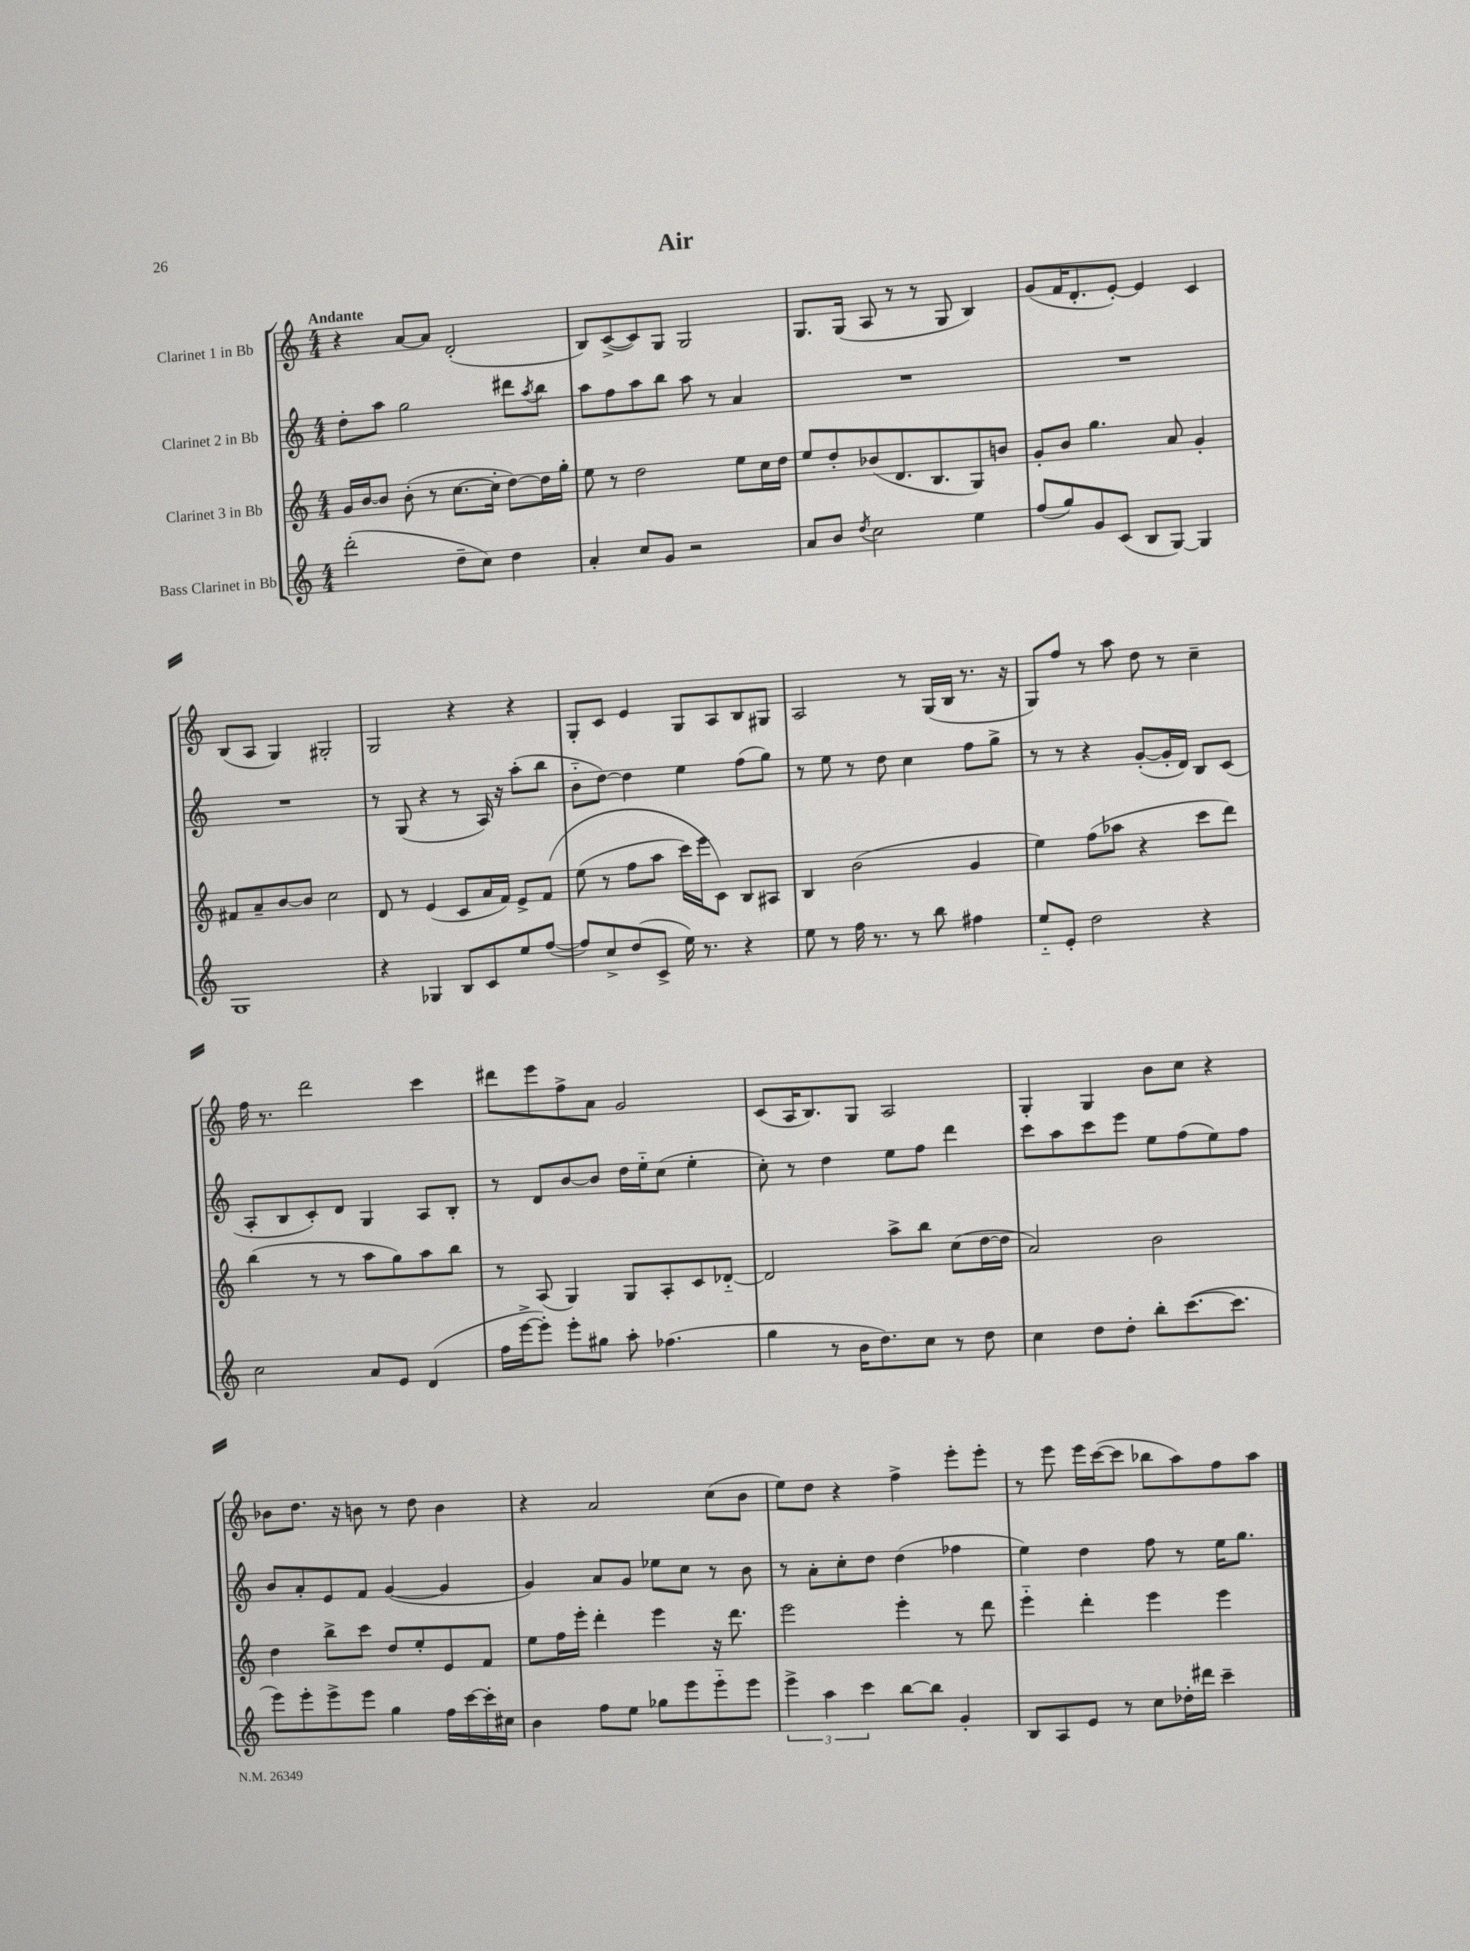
\header { title = "Air" }
<<
\new StaffGroup <<
\new Staff = "s0" \with { instrumentName = "Clarinet 1 in Bb" } {
    \clef treble \key c \major \numericTimeSignature \time 4/4 \tempo "Andante"
    r4 a'8~ a'8 d'2-.( |
    b8) c'8~->( c'8) g8 g2 |
    g8. g16( a8 r8 r8 g8 b4) |
    g'8( f'16 d'8.-. e'8~-.) e'4 c'4 |
    b8( a8 g4) gis2-. |
    g2 r4 r4 |
    g8-. c'8 e'4 g8 a8 b8 gis8 |
    a2 r8 g16( b16 r8. r16 |
    g8) f''8 r8 a''8 d''8 r8 c''4-- |
    f''16 r8. d'''2 c'''4 |
    dis'''8 e'''8 f''8-> a'8 g'2 |
    c'8( a16 b8.) g8 a2 |
    g4-. g4 b'8 c''8 r4 |
    bes'8 d''8. r16 b'8 r8 d''8 b'4 |
    r4 a'2 c''8( b'8 |
    e''8) d''8 r4 f''4-> e'''8-. e'''8-. |
    r8 e'''8 e'''16 c'''16~( c'''8 bes''8 a''8) f''8 a''8 \bar "|." |
}
\new Staff = "s1" \with { instrumentName = "Clarinet 2 in Bb" } {
    \clef treble \key c \major \numericTimeSignature \time 4/4
    d''8-. a''8 g''2 dis'''8 \acciaccatura { a''8 } b''8 |
    a''8 f''8 a''8 b''8 a''8 r8 a'4 |
    R1 |
    R1 |
    R1 |
    r8 g8( r4 r8 a16) r16 a''8-.( b''8 |
    b'8-_ d''8~) d''4 e''4 f''8( g''8) |
    r8 e''8 r8 d''8 c''4 f''8 g''8-> |
    r8 r8 r4 g'8~-.( g'16-. d'16) b8 c'8( |
    a8-. b8 c'8-.) d'8 g4 a8 b8-. |
    r8 d'8 b'8~ b'8 d''16 e''16-_ c''8( e''4-. |
    c''8-.) r8 d''4 e''8 f''8 d'''4 |
    c'''8 a''8 c'''8 e'''8 e''8 f''8( e''8) f''8 |
    b'8 a'8-. e'8 f'8 g'4~( g'4 |
    g'4) a'8 g'8 ees''8 c''8 r8 b'8 |
    r8 a'8-. c''8-. d''8 d''4( fes''4 |
    e''4) d''4 f''8 r8 e''16 g''8. \bar "|." |
}
\new Staff = "s2" \with { instrumentName = "Clarinet 3 in Bb" } {
    \clef treble \key c \major \numericTimeSignature \time 4/4
    g'16 b'16~ b'8 b'8-.( r8 c''8.~ c''16-. d''8~) d''16 g''16-. |
    e''8 r8 d''2 e''8 c''16 d''16 |
    e''8 d''8-. bes'8( d'8. b8. g8) b'8 |
    g'8-. b'8 g''4. a'8 g'4-. |
    fis'8 a'8-- b'8~ b'8 c''2 |
    d'8 r8 e'4( c'8 a'16 f'16) e'8-> f'8\( |
    e''8( r8 f''8 a''8 c'''16) e'''16 c'8\) b8 ais8 |
    b4 b'2( g'4 |
    e''4) f''8( aes''8 r4 c'''8 d'''8) |
    b''4( r8 r8 a''8 g''8) a''8 b''8 |
    r8 a8( g4) g8 a8-. c'8 des'8~-_ |
    des'2 a''8-> b''8 c''8( d''16~ d''16 |
    a'2) b'2 |
    d''4 b''8-> c'''8 d''8 e''8-. e'8 f'8 |
    e''8 f''16 e'''16-. d'''4-. e'''4 r16 d'''8. |
    e'''2 e'''4-. r8 d'''8 |
    e'''4-_ d'''4-. e'''4 e'''4 \bar "|." |
}
\new Staff = "s3" \with { instrumentName = "Bass Clarinet in Bb" } {
    \clef treble \key c \major \numericTimeSignature \time 4/4
    d'''2-.( d''8-- c''8) d''4 |
    a'4-. c''8 g'8 r2 |
    a'8 b'8 \acciaccatura { d''8 } c''2 e''4 |
    f''8( g''8) g'8 c'8( b8 g8~) g4 |
    g1 |
    r4 ges4 b8 c'8 e''8 f''8~( |
    f''8) c''8-> d''8( c'8-> e''16) r8. r4 |
    e''8 r8 f''16 r8. r8 b''8 fis''4 |
    e''8-_ e'8-. d''2 r4 |
    c''2 a'8 e'8 d'4( |
    f''16 e'''16~-> e'''8-.) e'''8-. gis''8 a''8-. fes''4.( |
    g''4 r8 b'16 d''8.) c''8 r8 d''8 |
    c''4 d''8 d''8-. b''8-. c'''8.~( c'''8. |
    e'''8) e'''8-. e'''8-> e'''8 g''4 f''16 c'''16~ c'''16-. cis''16 |
    b'4 f''8 e''8 ges''8 e'''8 e'''8-_ e'''8 |
    \tuplet 3/2 { e'''4-> a''4 c'''4 } b''8~ b''8 g'4-. |
    b8 a8 e'8 r8 c''8 des''16-. dis'''16 c'''4-- \bar "|." |
}
>>
>>
\layout { \context { \Score \remove "Bar_number_engraver" } }
